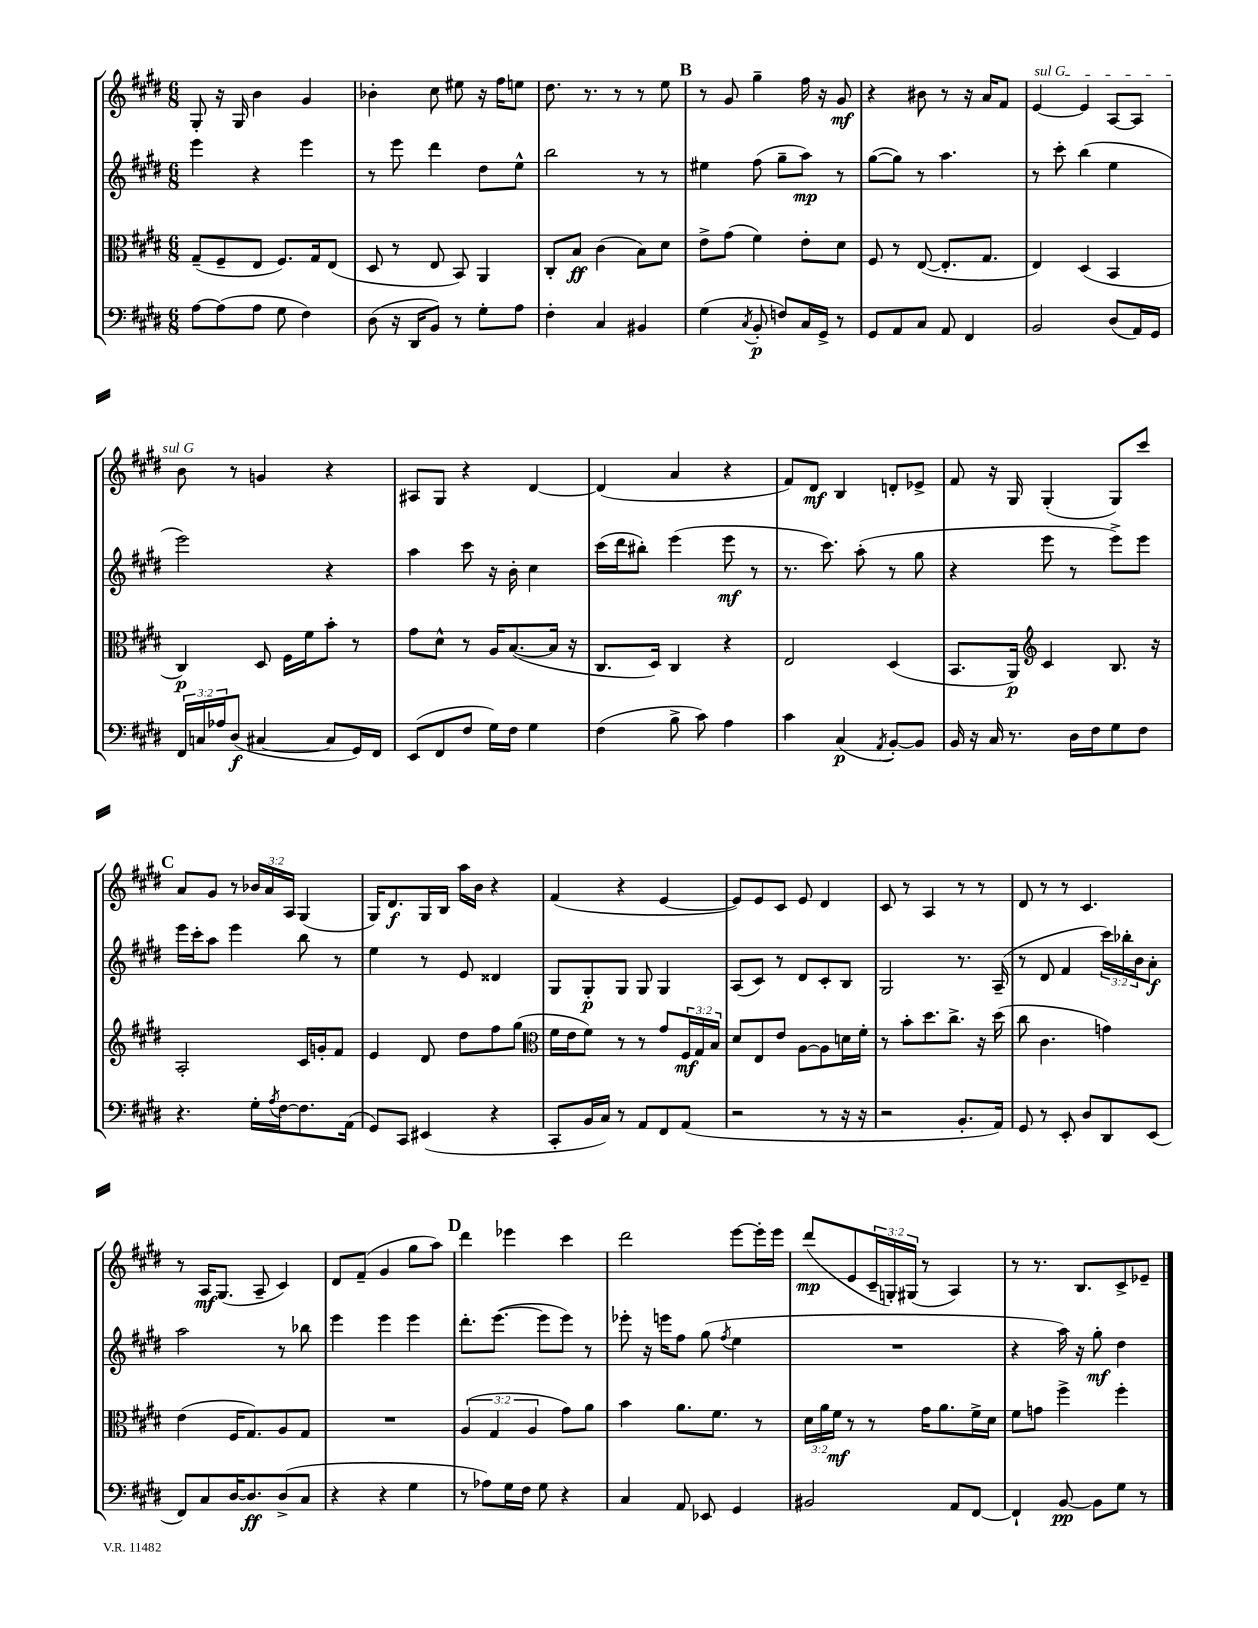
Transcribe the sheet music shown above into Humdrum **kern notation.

**kern	**kern	**kern	**kern
*staff4	*staff3	*staff2	*staff1
*clefF4	*clefC3	*clefG2	*clefG2
*k[f#c#g#d#]	*k[f#c#g#d#]	*k[f#c#g#d#]	*k[f#c#g#d#]
*M6/8	*M6/8	*M6/8	*M6/8
[8A	(8G#~	4eee	8G#'
(8A]	8F#~	.	16r
.	.	.	16G#
8A	8E	4r	4b
8G#	8.F#)	.	.
4F#)	.	4eee	4g#
.	16G#	.	.
.	(8E	.	.
=	=	=	=
(8D#	8D#	8r	4b-'
16r	8r	8eee	.
16DD#	.	.	.
8BB)	8E	4ddd#	8cc#
8r	8BB)	.	8ee#
8G#'	4AA	8dd#	16r
.	.	.	16ff#
8A	.	8ee^^	8ee
=	=	=	=
4F#'	8C#'	2bb	8.dd#
.	8B	.	.
.	.	.	8.r
4C#	(4c#	.	.
.	.	.	8r
4BB#	8B)	8r	8r
.	8d#	8r	8ee
=	=	=	=
(4G#	8e^	4ee#	8r
.	(8g#	.	8g#
8qC#	.	.	.
8BB'	4f#)	(8ff#	4gg#~
8F)	.	8gg#~	.
16C#	8e'	8aa)	16ff#
16GG#^	.	.	16r
8r	8d#	8r	8g#
=	=	=	=
8GG#	8F#	([8gg#	4r
8AA	8r	8gg#])	.
8C#	([8E	8r	8b#
8AA	8.E']	4.aa	8r
4FF#	.	.	16r
.	8.G#	.	16a
.	.	.	8f#
=	=	=	=
2BB	4E)	8r	[4e
.	.	8ccc#'	.
.	(4D#	(4bb	4e]
(8D#	4BB	4ee	[8A
16AA)	.	.	8A]
16GG#	.	.	.
=	=	=	=
24FF#	4C#)	2eee)	8b
24C	.	.	.
24A-	.	.	.
(8D#	.	.	8r
[4C#	8D#	.	4g
.	16F#	.	.
.	16f#	.	.
8C#]	8b'	4r	4r
16GG#)	8r	.	.
16FF#	.	.	.
=	=	=	=
(8EE	8g#	4aa	8A#
8FF#	8d#^^	.	8G#
8F#	8r	8ccc#	4r
16G#)	16A	16r	.
16F#	([8.B	16b'	.
4G#	.	4cc#	[4d#
.	16B]	.	.
.	16r	.	.
=	=	=	=
(4F#	8.C#	(16ccc#	(4d#]
.	.	16ddd#	.
.	.	8bb#')	.
.	16D#)	.	.
8B^	4C#	(4eee	4a
8c#)	.	.	.
4A	4r	8eee	4r
.	.	8r	.
=	=	=	=
4c#	2E	8.r	8f#)
.	.	.	8d#
.	.	8.ccc#)	.
(4C#	.	.	4B
.	.	(8aa'	.
8qAA	.	.	.
[8BB')	(4D#	8r	8d'
8BB]	.	8gg#	8e-^
=	=	=	=
16BB	8.BB	4r	8f#
16r	.	.	.
16C#	.	.	16r
8.r	16AA)	.	16G#
*	*clefG2	*	*
.	4c#	8eee	(4G#'
16D#	.	8r	.
16F#	.	.	.
8G#	8.B	8eee^)	8G#)
8F#	.	8eee	8ccc#
.	16r	.	.
=	=	=	=
4.r	2A'	16eee	8a
.	.	16ccc#'	.
.	.	8aa	8g#
.	.	4eee	8r
16G#'	.	.	24b-
.	.	.	24a
8qA	.	.	.
[16F#	.	.	.
.	.	.	24A
8.F#]	16c#	8bb	(4G#
.	16g'	.	.
.	8f#	8r	.
(16AA	.	.	.
=	=	=	=
8GG#)	4e	4ee	16G#)
.	.	.	8.d#
8CC#	.	.	.
(4EE#	8d#	8r	16G#
.	.	.	16B
.	8dd#	8e	16aa
.	.	.	16b
4r	8ff#	4d##	4r
.	(8gg#	.	.
=	=	=	=
*	*clefC3	*	*
8CC#'	16f#	8G#	(4f#
.	16e	.	.
16BB	8f#)	8G#'	.
16C#)	.	.	.
8r	8r	8G#	4r
8AA	8r	8G#	.
8FF#	8g#	4G#	[4e
(8AA	24F#	.	.
.	24G#	.	.
.	24B	.	.
=	=	=	=
2r	8d#	(8A	8e])
.	8E	8c#)	8e
.	8e	8r	8c#
.	[8A	8d#	8e
8r	8A]	8c#'	4d#
16r	16d	8B	.
16r	16f#'	.	.
=	=	=	=
2r	8r	2G#	8c#
.	8b'	.	8r
.	8.dd#	.	4A
.	8.cc#^	.	.
8.BB'	.	8.r	8r
.	16r	.	8r
16AA)	(16dd#	(16A~	.
=	=	=	=
8GG#	8cc#	8r	8d#
8r	4.c#	8d#	8r
8EE'	.	4f#	8r
8D#	.	.	4.c#
8DD#	4g)	24ccc#)	.
.	.	24bb-'	.
.	.	24b	.
(8EE	.	8a'	.
=	=	=	=
8FF#)	(4e	2aa	8r
8C#	.	.	16A
.	.	.	(8.G#
[16D#	16F#	.	.
8.D#]	8.G#)	.	.
.	.	.	8A~
(8D#^	8A	8r	4c#)
8C#	8G#	8bb-	.
=	=	=	=
4r	2.r	4eee	8d#
.	.	.	(8f#~
4r	.	4eee	4g#
4G#	.	4eee	8gg#
.	.	.	8aa)
=	=	=	=
8r	(6A	8.ddd#'	4ddd#
8A-)	.	.	.
.	6G#	.	.
.	.	([8.eee	.
16G#	.	.	4eee-
16F#	.	.	.
.	6A	.	.
8G#	.	8eee]	.
4r	8g#)	8eee)	4ccc#
.	8a	8r	.
=	=	=	=
4C#	4b	8eee-'	2ddd#
.	.	16r	.
.	.	16eee	.
8AA	8.a	8ff#	.
8EE-	.	(8gg#	.
.	8.f#	.	.
.	.	8qff#	.
4GG#	.	4ee	[8eee
.	8r	.	16eee']
.	.	.	16eee
=	=	=	=
2BB#	24d#	2.r	(8ddd#
.	24a	.	.
.	24f#	.	.
.	8r	.	8e
.	8r	.	24c#~
.	.	.	24G')
.	.	.	(24G#
.	16g#	.	8r
.	8.a	.	.
8AA	.	.	4A)
[8FF#	16f#^	.	.
.	16d#	.	.
=	=	=	=
4FF#`]	8f#	4r	8r
.	8g	.	8.r
[8BB	4ff#^	16aa)	.
.	.	16r	8.B
8BB]	.	8gg#'	.
8G#	4ff#'	4dd#	8c#^
8r	.	.	8e-~
==	==	==	==
*-	*-	*-	*-
